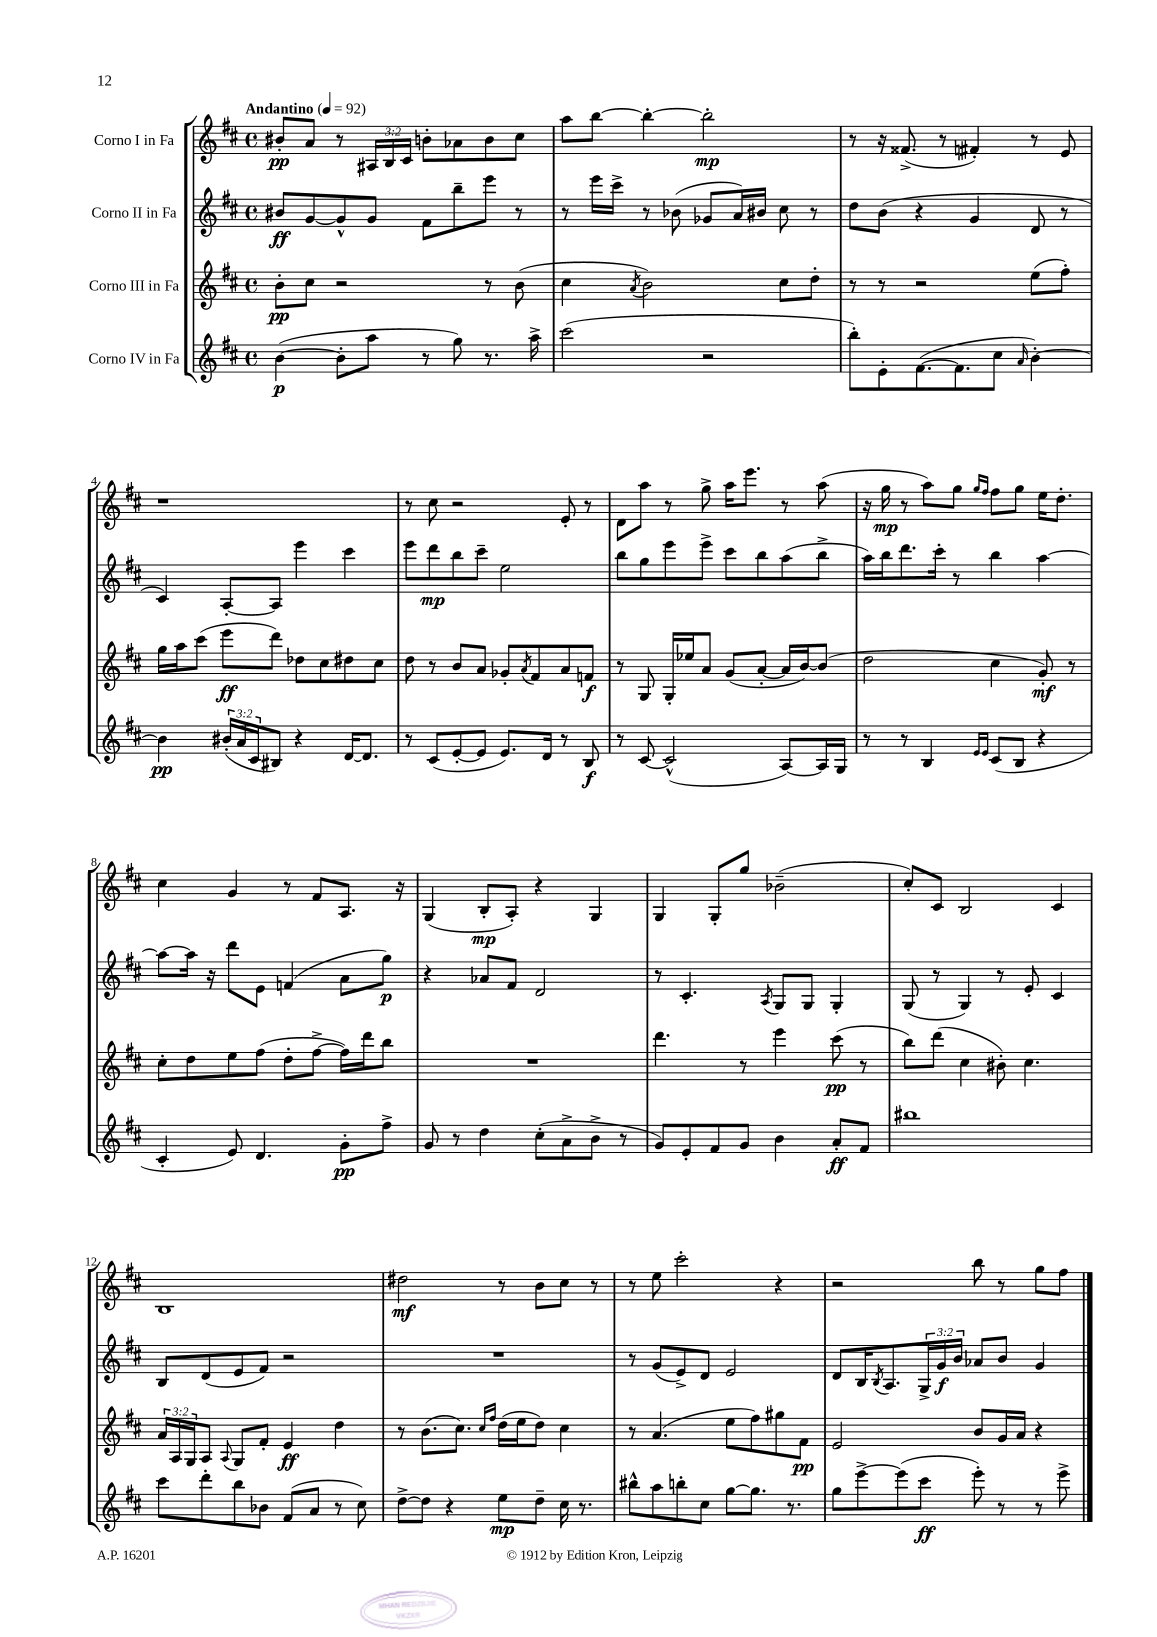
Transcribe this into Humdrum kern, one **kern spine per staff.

**kern	**dynam	**kern	**dynam	**kern	**dynam	**kern	**dynam
*part4	*part4	*part3	*part3	*part2	*part2	*part1	*part1
*staff4	*staff4	*staff3	*staff3	*staff2	*staff2	*staff1	*staff1
*I"Corno IV in Fa	*	*I"Corno III in Fa	*	*I"Corno II in Fa	*	*I"Corno I in Fa	*
*clefG2	*	*clefG2	*	*clefG2	*	*clefG2	*
*k[f#c#]	*	*k[f#c#]	*	*k[f#c#]	*	*k[f#c#]	*
*M4/4	*	*M4/4	*	*M4/4	*	*M4/4	*
*met(c)	*	*met(c)	*	*met(c)	*	*met(c)	*
*MM92	*	*MM92	*	*MM92	*	*MM92	*
=1	=1	=1	=1	=1	=1	=1	=1
!	!	!	!	!	!	!LO:TX:a:B:t=Andantino	!
([4b\	p	8b'\L	pp	8b#X/L	ff	8b#X'/L	pp
.	.	8cc#\J	.	[8g/	.	8a/J	.
8b'\L]	.	2r	.	8g^^/]	.	8r	.
8aa\J	.	.	.	8g/J	.	24A#X/LL	.
.	.	.	.	.	.	24B/	.
.	.	.	.	.	.	24c#/JJ	.
8r	.	.	.	8f#\L	.	8bn'\L	.
8gg\)	.	.	.	8bb~\	.	8a-X\	.
8.r	.	8r	.	8eee\J	.	8b\	.
.	.	(8b\	.	8r	.	8cc#\J	.
16aa^\	.	.	.	.	.	.	.
=2	=2	=2	=2	=2	=2	=2	=2
(2ccc#\	.	4cc#\	.	8r	.	8aa\L	.
.	.	.	.	16eee\LL	.	[8bb\J	.
.	.	.	.	16ccc#^\JJ	.	.	.
.	.	8qa/	.	.	.	.	.
.	.	2b\)	.	8r	.	4bb'\_	.
.	.	.	.	(8b-X\	.	.	.
2r	.	.	.	8g-X/L	.	2bb'\]	mp
.	.	.	.	16a/L)	.	.	.
.	.	.	.	16b#X/JJ	.	.	.
.	.	8cc#\L	.	8cc#\	.	.	.
.	.	8dd'\J	.	8r	.	.	.
=3	=3	=3	=3	=3	=3	=3	=3
8bb'\L)	.	8r	.	8dd\L	.	8r	.
8e'\	.	8r	.	(8b\J	.	16r	.
.	.	.	.	.	.	(8.f##X^/	.
([8.f#\	.	2r	.	4r	.	.	.
.	.	.	.	.	.	8r	.
8.f#\]	.	.	.	.	.	.	.
.	.	.	.	4g/	.	4f#X'/)	.
8cc#\J	.	.	.	.	.	.	.
16qqa/	.	.	.	.	.	.	.
[4b'\)	.	(8ee\L	.	8d/	.	8r	.
.	.	8ff#'\J)	.	8r	.	8e/	.
!!LO:LB:g=z
=4	=4	=4	=4	=4	=4	=4	=4
4b\]	pp	16gg\LL	.	4c#/)	.	1r	.
.	.	16aa\J	.	.	.	.	.
.	.	(8ccc#\J	.	.	.	.	.
(24b#X'/LL	.	8eee\L	ff	[8A'/L	.	.	.
24a/	.	.	.	.	.	.	.
24c#/J	.	.	.	.	.	.	.
8B#X/J)	.	8ddd\J)	.	8A/J]	.	.	.
4r	.	8dd-X\L	.	4eee\	.	.	.
.	.	8cc#\	.	.	.	.	.
[16d/KL	.	8dd#X\	.	4ccc#\	.	.	.
8.d/J]	.	.	.	.	.	.	.
.	.	8cc#\J	.	.	.	.	.
=5	=5	=5	=5	=5	=5	=5	=5
8r	.	8dd\	.	8eee\L	.	8r	.
(8c#/L	.	8r	.	8ddd\	mp	8cc#\	.
[8e'/	.	8b/L	.	8bb\	.	2r	.
8e/J]	.	8a/J	.	8ccc#~\J	.	.	.
8.e/L)	.	8g-X'/L	.	2ee\	.	.	.
.	.	8qa/	.	.	.	.	.
.	.	8f#/	.	.	.	.	.
16d/Jk	.	.	.	.	.	.	.
8r	.	8a/	.	.	.	8e'/	.
8B/	f	8fn/J	f	.	.	8r	.
=6	=6	=6	=6	=6	=6	=6	=6
8r	.	8r	.	8bb\L	.	8d\L	.
[8c#/	.	8G/	.	8gg\	.	8aa\J	.
(2c#^^/]	.	16G'/LL	.	8eee\	.	8r	.
.	.	16ee-X/J	.	.	.	.	.
.	.	8a/J	.	8eee^\J	.	8gg^\	.
.	.	(8g/L	.	8ccc#\L	.	16aa\KL	.
.	.	.	.	.	.	8.eee\J	.
.	.	[8a'/J	.	8bb\	.	.	.
[8A/L)	.	16a/LL]	.	(8aa\	.	8r	.
.	.	[16b/J)	.	.	.	.	.
16A/L]	.	(8b/J]	.	8bb^\J	.	(8aa\	.
16G/JJ	.	.	.	.	.	.	.
=7	=7	=7	=7	=7	=7	=7	=7
8r	.	2dd\	.	16aa\LL)	.	16r	.
.	.	.	.	16bb\J	.	16gg\	mp
8r	.	.	.	8.ddd\	.	8r	.
4B/	.	.	.	.	.	8aa\L)	.
.	.	.	.	16ccc#'\Jk	.	.	.
.	.	.	.	8r	.	8gg\J	.
16qqe/LL	.	.	.	.	.	16qqgg/LL	.
16qqe/JJ	.	.	.	.	.	16qqff#/JJ	.
(8c#/L	.	4cc#\	.	4bb\	.	8ff#\L	.
8B/J	.	.	.	.	.	8gg\J	.
4r	.	8g'/)	mf	[4aa\	.	16ee\KL	.
.	.	.	.	.	.	8.dd'\J	.
.	.	8r	.	.	.	.	.
!!LO:LB:g=z
=8	=8	=8	=8	=8	=8	=8	=8
4c#'/	.	8cc#'\L	.	8aa\L_	.	4cc#\	.
.	.	8dd\	.	16aa\Jk]	.	.	.
.	.	.	.	16r	.	.	.
8e/)	.	8ee\	.	8ddd\L	.	4g/	.
4.d/	.	(8ff#\J	.	8e\J	.	.	.
.	.	8dd'\L	.	(4fn/	.	8r	.
.	.	[8ff#^\J	.	.	.	8f#/L	.
8g'\L	pp	16ff#\LL])	.	8a\L	.	8.A/J	.
.	.	16ddd\J	.	.	.	.	.
8ff#^\J	.	8bb\J	.	8gg\J)	p	.	.
.	.	.	.	.	.	16r	.
=9	=9	=9	=9	=9	=9	=9	=9
8g/	.	1r	.	4r	.	(4G/	.
8r	.	.	.	.	.	.	.
4dd\	.	.	.	8a-X/L	.	8B'/L	mp
.	.	.	.	8f#/J	.	8A'/J)	.
(8cc#'\L	.	.	.	2d/	.	4r	.
8a^\	.	.	.	.	.	.	.
8b^\J	.	.	.	.	.	4G/	.
8r	.	.	.	.	.	.	.
=10	=10	=10	=10	=10	=10	=10	=10
8g/L)	.	4.ddd\	.	8r	.	4G/	.
8e'/	.	.	.	4.c#'/	.	.	.
8f#/	.	.	.	.	.	8G'/L	.
8g/J	.	8r	.	.	.	8gg/J	.
.	.	.	.	8qA/	.	.	.
4b\	.	4eee\	.	8G/L	.	(2b-X~\	.
.	.	.	.	8G/J	.	.	.
8a'/L	ff	(8ccc#\	pp	4G'/	.	.	.
8f#/J	.	8r	.	.	.	.	.
=11	=11	=11	=11	=11	=11	=11	=11
1bb#X	.	8bb\L)	.	(8G/	.	8cc#'/L)	.
.	.	(8ddd\J	.	8r	.	8c#/J	.
.	.	4cc#\	.	4G/)	.	2B/	.
.	.	8b#X'\)	.	8r	.	.	.
.	.	4.cc#\	.	8e'/	.	.	.
.	.	.	.	4c#/	.	4c#/	.
!!LO:LB:g=z
=12	=12	=12	=12	=12	=12	=12	=12
8ccc#\L	.	24a/LL	.	8B/L	.	1B	.
.	.	24A/	.	.	.	.	.
.	.	24G/J	.	.	.	.	.
8ddd'\	.	8A/J	.	(8d/	.	.	.
.	.	8qqA/	.	.	.	.	.
8bb\	.	8G/L	.	8e/	.	.	.
8b-X\J	.	8f#'/J	.	8f#/J)	.	.	.
(8f#/L	.	4e/	ff	2r	.	.	.
8a/J	.	.	.	.	.	.	.
8r	.	4dd\	.	.	.	.	.
8cc#\)	.	.	.	.	.	.	.
=13	=13	=13	=13	=13	=13	=13	=13
[8dd^\L	.	8r	.	1r	.	2dd#X\	mf
8dd\J]	.	(8.b\L	.	.	.	.	.
4r	.	.	.	.	.	.	.
.	.	8.cc#\J)	.	.	.	.	.
.	.	16qqcc#/LL	.	.	.	.	.
.	.	16qqff#/JJ	.	.	.	.	.
8ee\L	mp	(16dd\LL	.	.	.	8r	.
.	.	16ee\J	.	.	.	.	.
8dd~\J	.	8dd\J)	.	.	.	8b\L	.
16cc#\	.	4cc#\	.	.	.	8cc#\J	.
8.r	.	.	.	.	.	.	.
.	.	.	.	.	.	8r	.
=14	=14	=14	=14	=14	=14	=14	=14
8bb#X^^\L	.	8r	.	8r	.	8r	.
8aa\	.	(4.a/	.	(8g/L	.	8ee\	.
8bbn'\	.	.	.	8e^/)	.	2ccc#'\	.
8cc#\J	.	.	.	8d/J	.	.	.
[8gg\L	.	8ee\L	.	2e/	.	.	.
8.gg\J]	.	8ff#\)	.	.	.	.	.
.	.	8gg#X\	.	.	.	4r	.
8.r	.	.	.	.	.	.	.
.	.	8f#\J	pp	.	.	.	.
=15	=15	=15	=15	=15	=15	=15	=15
8gg\L	.	2e/	.	8d/L	.	2r	.
[8eee^\	.	.	.	16B/K	.	.	.
.	.	.	.	8qB/	.	.	.
.	.	.	.	8.A/	.	.	.
(8eee\]	.	.	.	.	.	.	.
8ccc#\J	ff	.	.	24G^/L	.	.	.
.	.	.	.	24g/	f	.	.
.	.	.	.	24b/JJ	.	.	.
8eee'\)	.	8b/L	.	8a-X/L	.	8bb\	.
8r	.	16g/L	.	8b/J	.	8r	.
.	.	16a/JJ	.	.	.	.	.
8r	.	4r	.	4g/	.	8gg\L	.
8eee^\	.	.	.	.	.	8ff#\J	.
==	==	==	==	==	==	==	==
*-	*-	*-	*-	*-	*-	*-	*-
